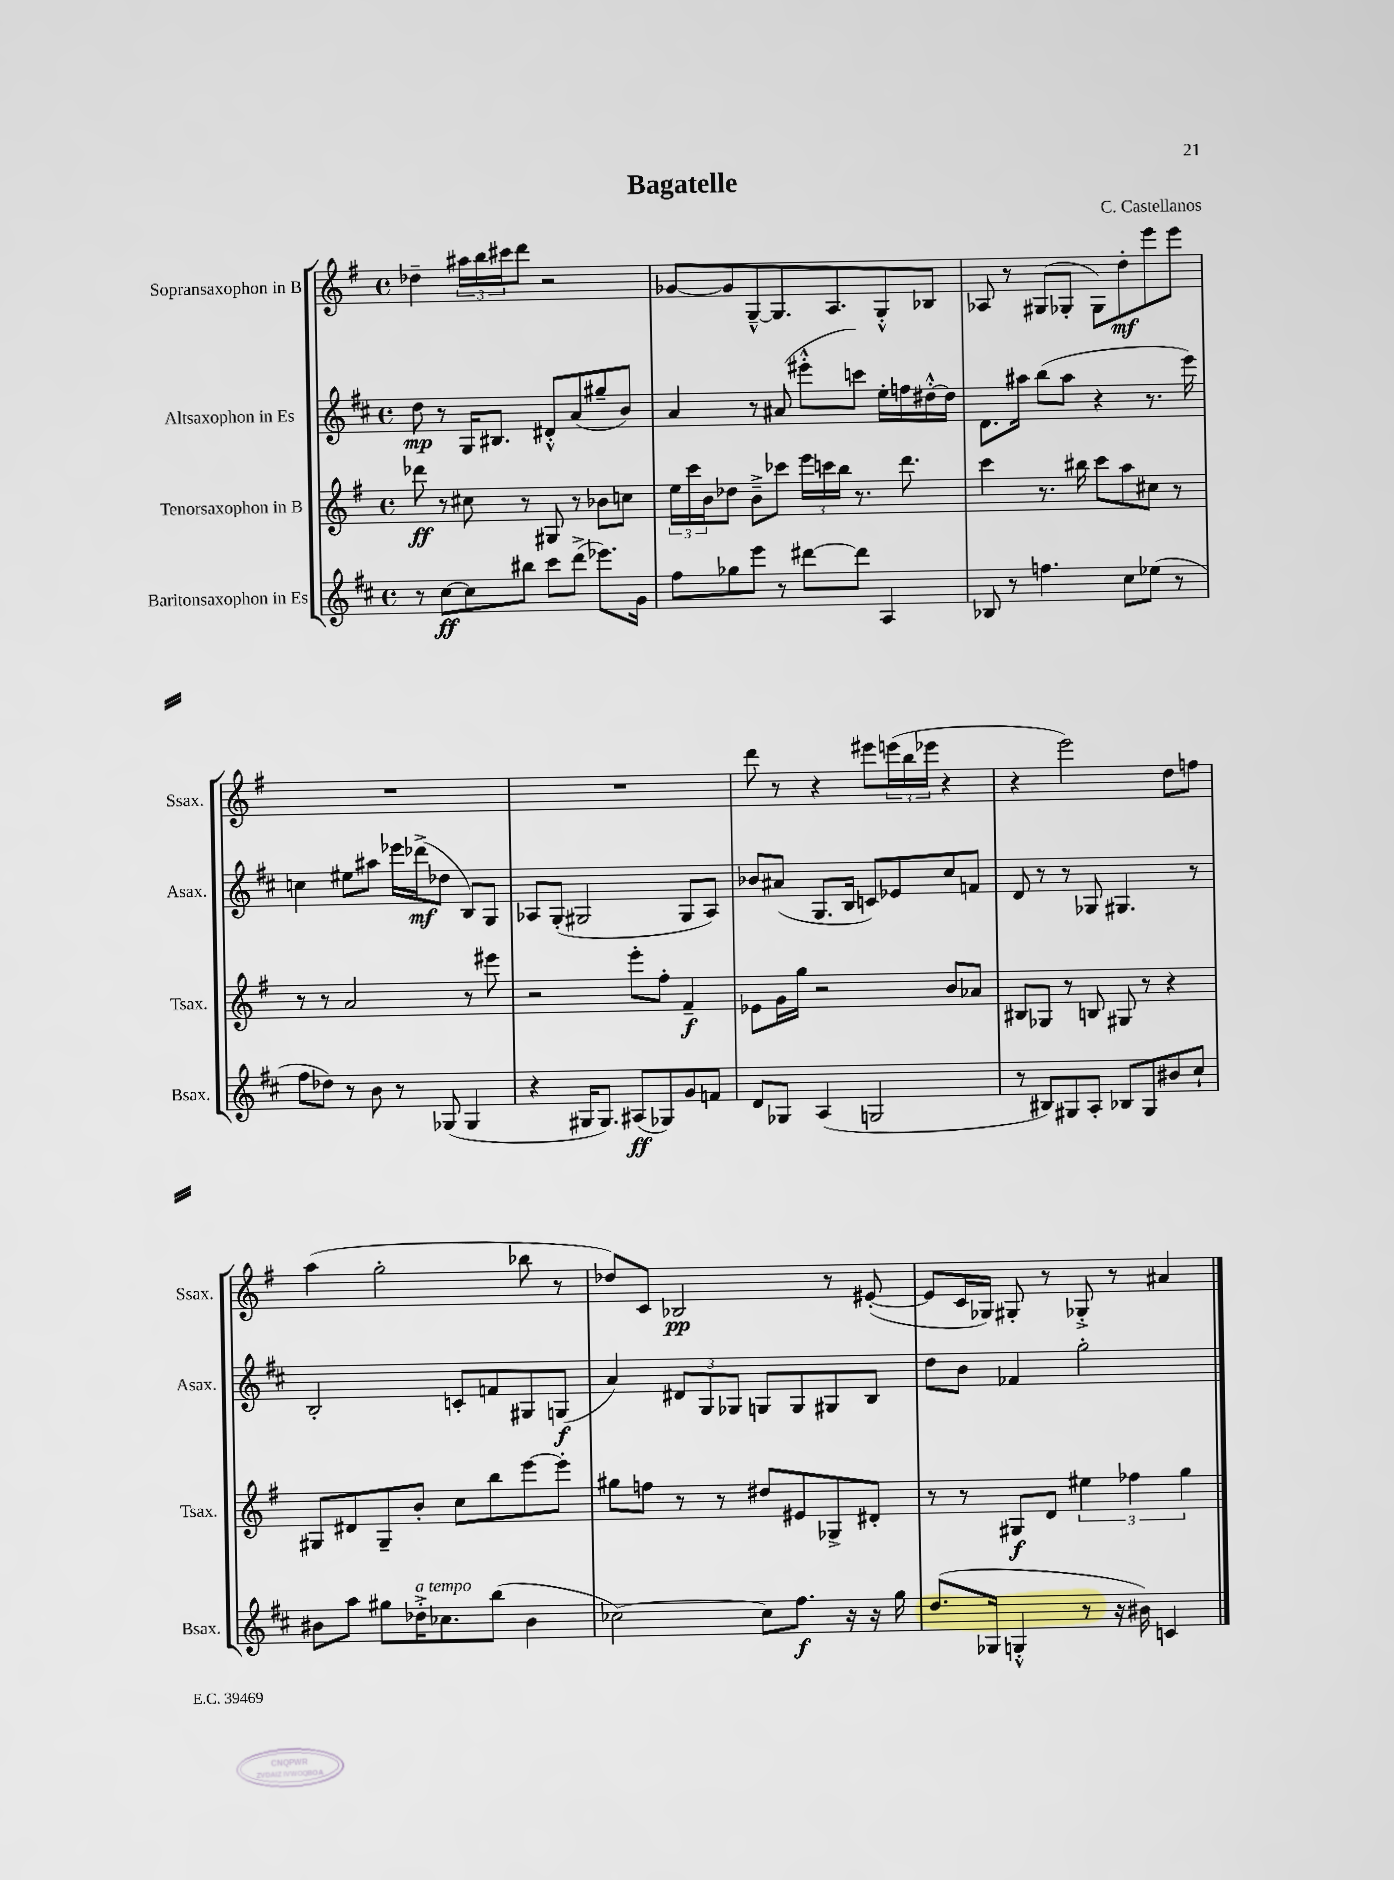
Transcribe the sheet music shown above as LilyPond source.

\header { title = "Bagatelle" composer = "C. Castellanos" }
<<
\new StaffGroup <<
\new Staff = "s0" \with { instrumentName = "Sopransaxophon in B" shortInstrumentName = "Ssax." } {
    \clef treble \key g \major \defaultTimeSignature \time 4/4
    des''4-- \tuplet 3/2 { ais''16 b''16 cis'''16 } d'''8 r2 |
    ges'8~ ges'8 g8~---^ g8. a8. g8-.-^ bes8 |
    aes8 r8 gis8( ges8-. ges8) d''8-.\mf e'''8 e'''8 |
    R1 |
    R1 |
    d'''8 r8 r4 eis'''8 \tuplet 3/2 { e'''16( b''16 ees'''16 } r4 |
    r4 e'''2) d''8 f''8 |
    a''4( g''2-. bes''8 r8 |
    des''8) c'8 bes2\pp r8 eis'8~-.( |
    eis'8 c'16 ges16) gis8-. r8 ges8-.-> r8 ais'4 \bar "|." |
}
\new Staff = "s1" \with { instrumentName = "Altsaxophon in Es" shortInstrumentName = "Asax." } {
    \clef treble \key d \major \defaultTimeSignature \time 4/4
    d''8\mp r8 g16 bis8. dis'8-.-^ a'8( gis''8-- b'8) |
    a'4 r8 ais'8( eis'''8-.-^ c'''8) e''16-. f''16 dis''16~-.-^ dis''16 |
    d'8. ais''16 b''8( ais''8 r4 r8. e'''16) |
    c''4 eis''8 ais''8 ees'''16 des'''16->\mf( des''8 b8) g8 |
    aes8 g8-.( gis2 gis8 aes8) |
    bes'8 ais'8( g8. b16 c'8) ees'8 cis''8 f'8 |
    d'8 r8 r8 ges8 gis4. r8 |
    b2-. c'8-. f'8 gis8 g8\f( |
    a'4) \tuplet 3/2 { dis'8 g8 ges8 } g8 g8 gis8 b8 |
    d''8 b'8 fes'4 g''2-. \bar "|." |
}
\new Staff = "s2" \with { instrumentName = "Tenorsaxophon in B" shortInstrumentName = "Tsax." } {
    \clef treble \key g \major \defaultTimeSignature \time 4/4
    des'''8\ff r8 cis''8 r8 gis8 r8 bes'8 c''8 |
    \tuplet 3/2 { e''16 c'''16 b'16 } des''8 b'8---> ces'''8 \tuplet 3/2 { e'''16 c'''16 b''16 } r8. d'''8. |
    c'''4 r8. bis''16 c'''8 a''8 cis''8 r8 |
    r8 r8 a'2 r8 eis'''8 |
    r2 e'''8-. fis''8-. fis'4--\f |
    ees'8 g'16 g''16 r2 b'8 aes'8 |
    bis8 ges8 r8 b8 gis8 r8 r4 |
    gis8 dis'8 gis8-- b'8-. c''8 b''8 e'''8~ e'''8-. |
    gis''8 f''8 r8 r8 dis''8 eis'8 ges8-> dis'8-. |
    r8 r8 gis8\f d'8 \tuplet 3/2 { eis''4 fes''4 g''4 } \bar "|." |
}
\new Staff = "s3" \with { instrumentName = "Baritonsaxophon in Es" shortInstrumentName = "Bsax." } {
    \clef treble \key d \major \defaultTimeSignature \time 4/4
    r8 cis''8~\ff cis''8 bis''8 cis'''8 d'''8->( ees'''8.) g'16 |
    fis''8 ges''8 e'''8 r8 dis'''8~ dis'''8 a4 |
    bes8 r8 f''4. cis''8 ees''8( r8 |
    fis''8 des''8) r8 b'8 r8 ges8( ges4 |
    r4 gis16 gis8.) ais8\ff( ges8) g'8 f'8 |
    d'8 ges8 a4( g2 |
    r8 bis8) gis8 a8-. bes8 gis8 bis'8 cis''8-! |
    bis'8 a''8 gis''8 des''16-.->^\markup { \italic "a tempo" } ces''8. b''8( bis'4 |
    ces''2~) ces''8 fis''8.\f r16 r16 g''16 |
    d''8.( ges16 g4-.-^ r8 r16 bis'16) c'4 \bar "|." |
}
>>
>>
\layout { \context { \Score \remove "Bar_number_engraver" } }
